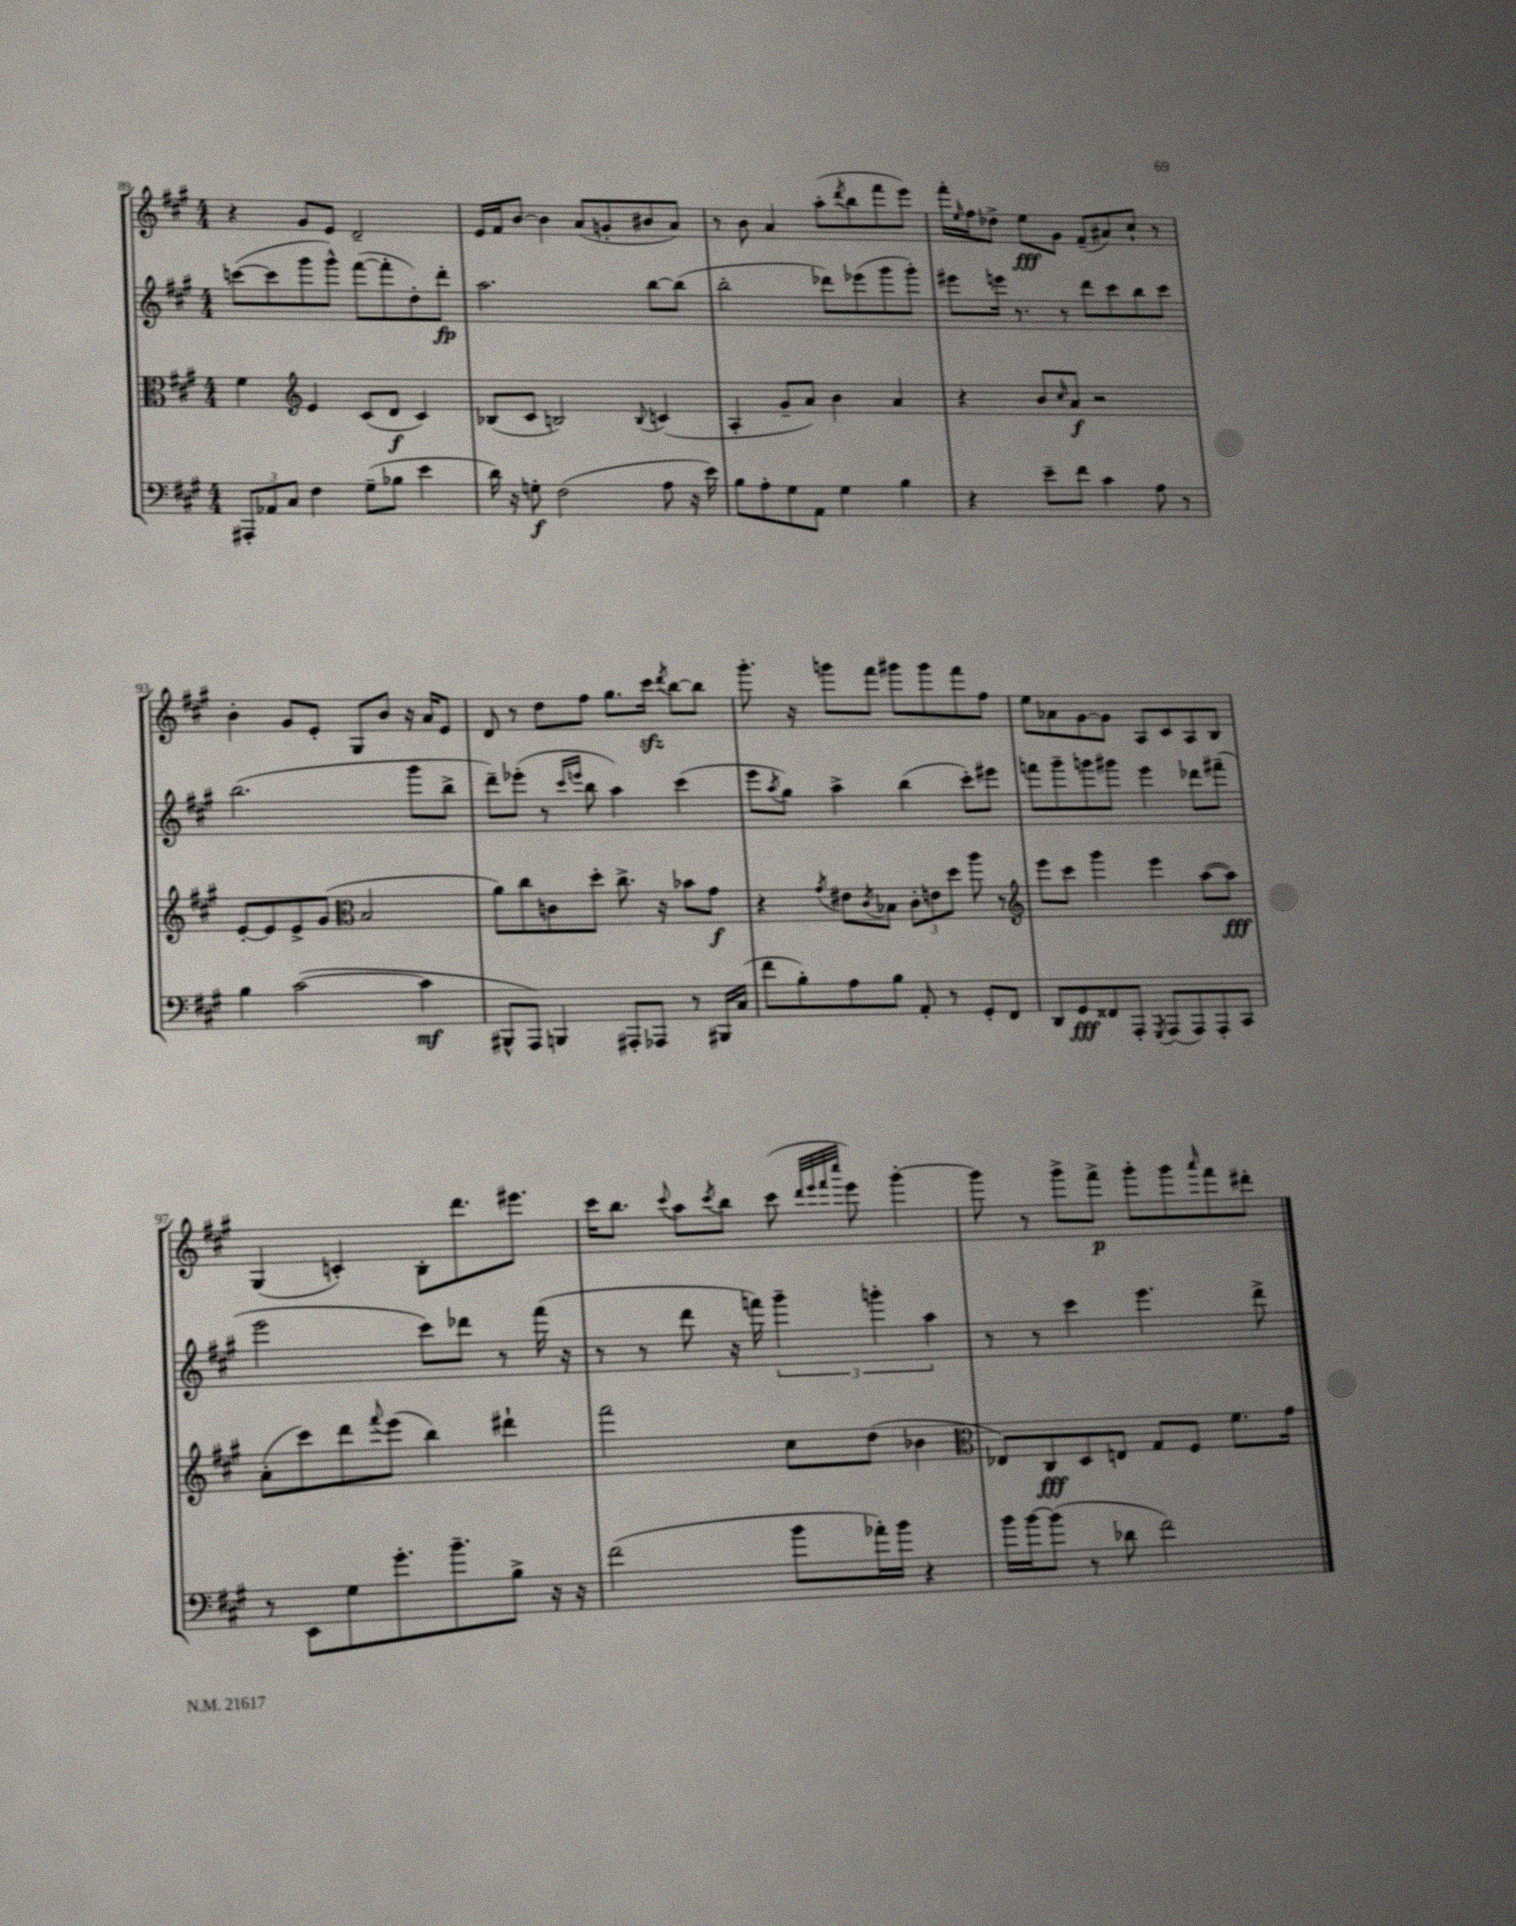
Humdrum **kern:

**kern	**kern	**kern	**kern
*staff4	*staff3	*staff2	*staff1
*clefF4	*clefC3	*clefG2	*clefG2
*k[f#c#g#]	*k[f#c#g#]	*k[f#c#g#]	*k[f#c#g#]
*M4/4	*M4/4	*M4/4	*M4/4
12AAA#'	4f#	([8ccc	4r
12AA-	.	.	.
.	.	8ccc]	.
12C#	.	.	.
*	*clefG2	*	*
4F#	4e	8ggg#	8g#
.	.	8ggg#^^)	8e
(8G#~	(8c#	([8fff#	2d~
8B-	8d	8fff#']	.
4e	4c#)	8dd')	.
.	.	8ddd'	.
=	=	=	=
16d)	(8B-	2.aa	16e
16r	.	.	16f#
8G'	8c#	.	[8b
(2F#	2B)	.	4b]
.	.	.	(8a
.	.	.	8g'
.	8qqB	.	.
8A	(4c	[8bb	8b#
16r	.	(8bb]	8a)
16e)	.	.	.
=	=	=	=
8B	4A'	2bb'	8r
8A'	.	.	8b
8G#	8g#~	.	4a
8AA	8a)	.	.
4G#	4b	8ddd-)	(8aa'
.	.	.	8qddd
.	.	(8eee-	8bb
4B	4a	8ggg#	8fff#
.	.	8ggg#')	8eee)
=	=	=	=
4r	4r	8eee#	16fff#'
.	.	.	16qqee
.	.	.	16ff#
.	.	16eee	8dd-^
.	.	8.r	.
8e~	8b	.	8ee
.	16qqcc#	.	.
8f#	8a	8r	8g#
4c#	2r	8ddd	(8f#~
.	.	8ccc#	8a#)
8A	.	8bb	8cc#`
8r	.	8ccc#	8r
=	=	=	=
4B	[8e'	(2.bb	4b'
.	8e]	.	.
([2c#	8e^	.	8g#
.	(8g#	.	8e'
*	*clefC3	*	*
.	2B	.	8G#
.	.	.	8b
4c#]	.	8ggg#	16r
.	.	.	16a
.	.	8bb^	8e
=	=	=	=
8BBB#^^	8a)	8ddd~)	8d
8AAA)	8cc#	(8eee-'	8r
4BBB	8c	8r	8dd
.	.	16qqccc#	.
.	.	16qqeee	.
.	8dd'	8bb	8ff#
8AAA#'	8.cc#^	4aa)	8.gg#
8AAA-	.	.	.
.	16r	.	16ccc#
.	.	.	8qddd
8r	8b-	(4ccc#	[8bb
16BBB#	8g#	.	8bb]
(16C#	.	.	.
=	=	=	=
8f#	4r	8eee	8.ggg#'
.	.	8qaa	.
8B')	.	8gg#)	.
.	.	.	16r
.	8qg#	.	.
8A	8e#	4aa^	8ggg
.	8qc#	.	.
8B	8B-	.	8fff#
8AA'	12c#'	(4bb	8ggg#
.	12e	.	.
8r	.	.	8ggg#
.	12dd	.	.
8GG#'	8aa	8ccc#')	8fff#
8FF#	8r	8eee#	8ff#
=	=	=	=
*	*clefG2	*	*
8DD	8eee	8fff	8ee
8GG#	8ccc#	8ggg#~	8a-
8FF##	4ggg#	8ggg	[8g#
8AAA'	.	8ggg#	8g#]
8qGGG#	.	.	.
(8AAA	4eee	4eee	8A
8AAA)	.	.	8c#
8AAA'	([8aa	8ddd-	8A
8CC#	8aa])	(8fff#~	8B
=	=	=	=
8r	(8a'	2eee	(4G#
8EE	8ccc#)	.	.
8G#	8ddd	.	4c')
.	8qqfff#	.	.
8.g#'	(8eee	.	.
.	4bb)	8ccc#)	8B'
8.b~	.	.	.
.	.	8ddd-	8.ddd
8B^	4ddd#`	8r	.
.	.	.	8.eee#
16r	.	(16fff#	.
16r	.	16r	.
=	=	=	=
(2f#	2fff#	8r	16ccc#
.	.	.	8.bb
.	.	8r	.
.	.	.	8qqccc#
.	.	8ddd	8aa
.	.	.	8qccc#
.	.	16r	8bb
.	.	16fff)	.
8b	8cc#	6ggg#~	(8ccc#
.	.	.	32qqddd
.	.	.	32qqeee
.	.	.	32qqfff#
.	.	.	32qqcccc#
16a-')	(8dd	.	8eee)
.	.	6ggg'	.
16b	.	.	.
4r	4b-	.	[4ggg#'
.	.	6aa	.
=	=	=	=
*	*clefC3	*	*
16b	8E-)	8r	8ggg#]
[16b	.	.	.
(8b]	8C#	8r	8r
8r	8D	4ccc#	8ggg#^
8d-	8E	.	8fff#^
2f#)	8G#	4.eee	8ggg#'
.	8F#	.	8ggg#
.	.	.	16qqaaa
.	8.f#	.	8fff#
.	.	8ddd^	8ddd#'
.	16g#	.	.
==	==	==	==
*-	*-	*-	*-
